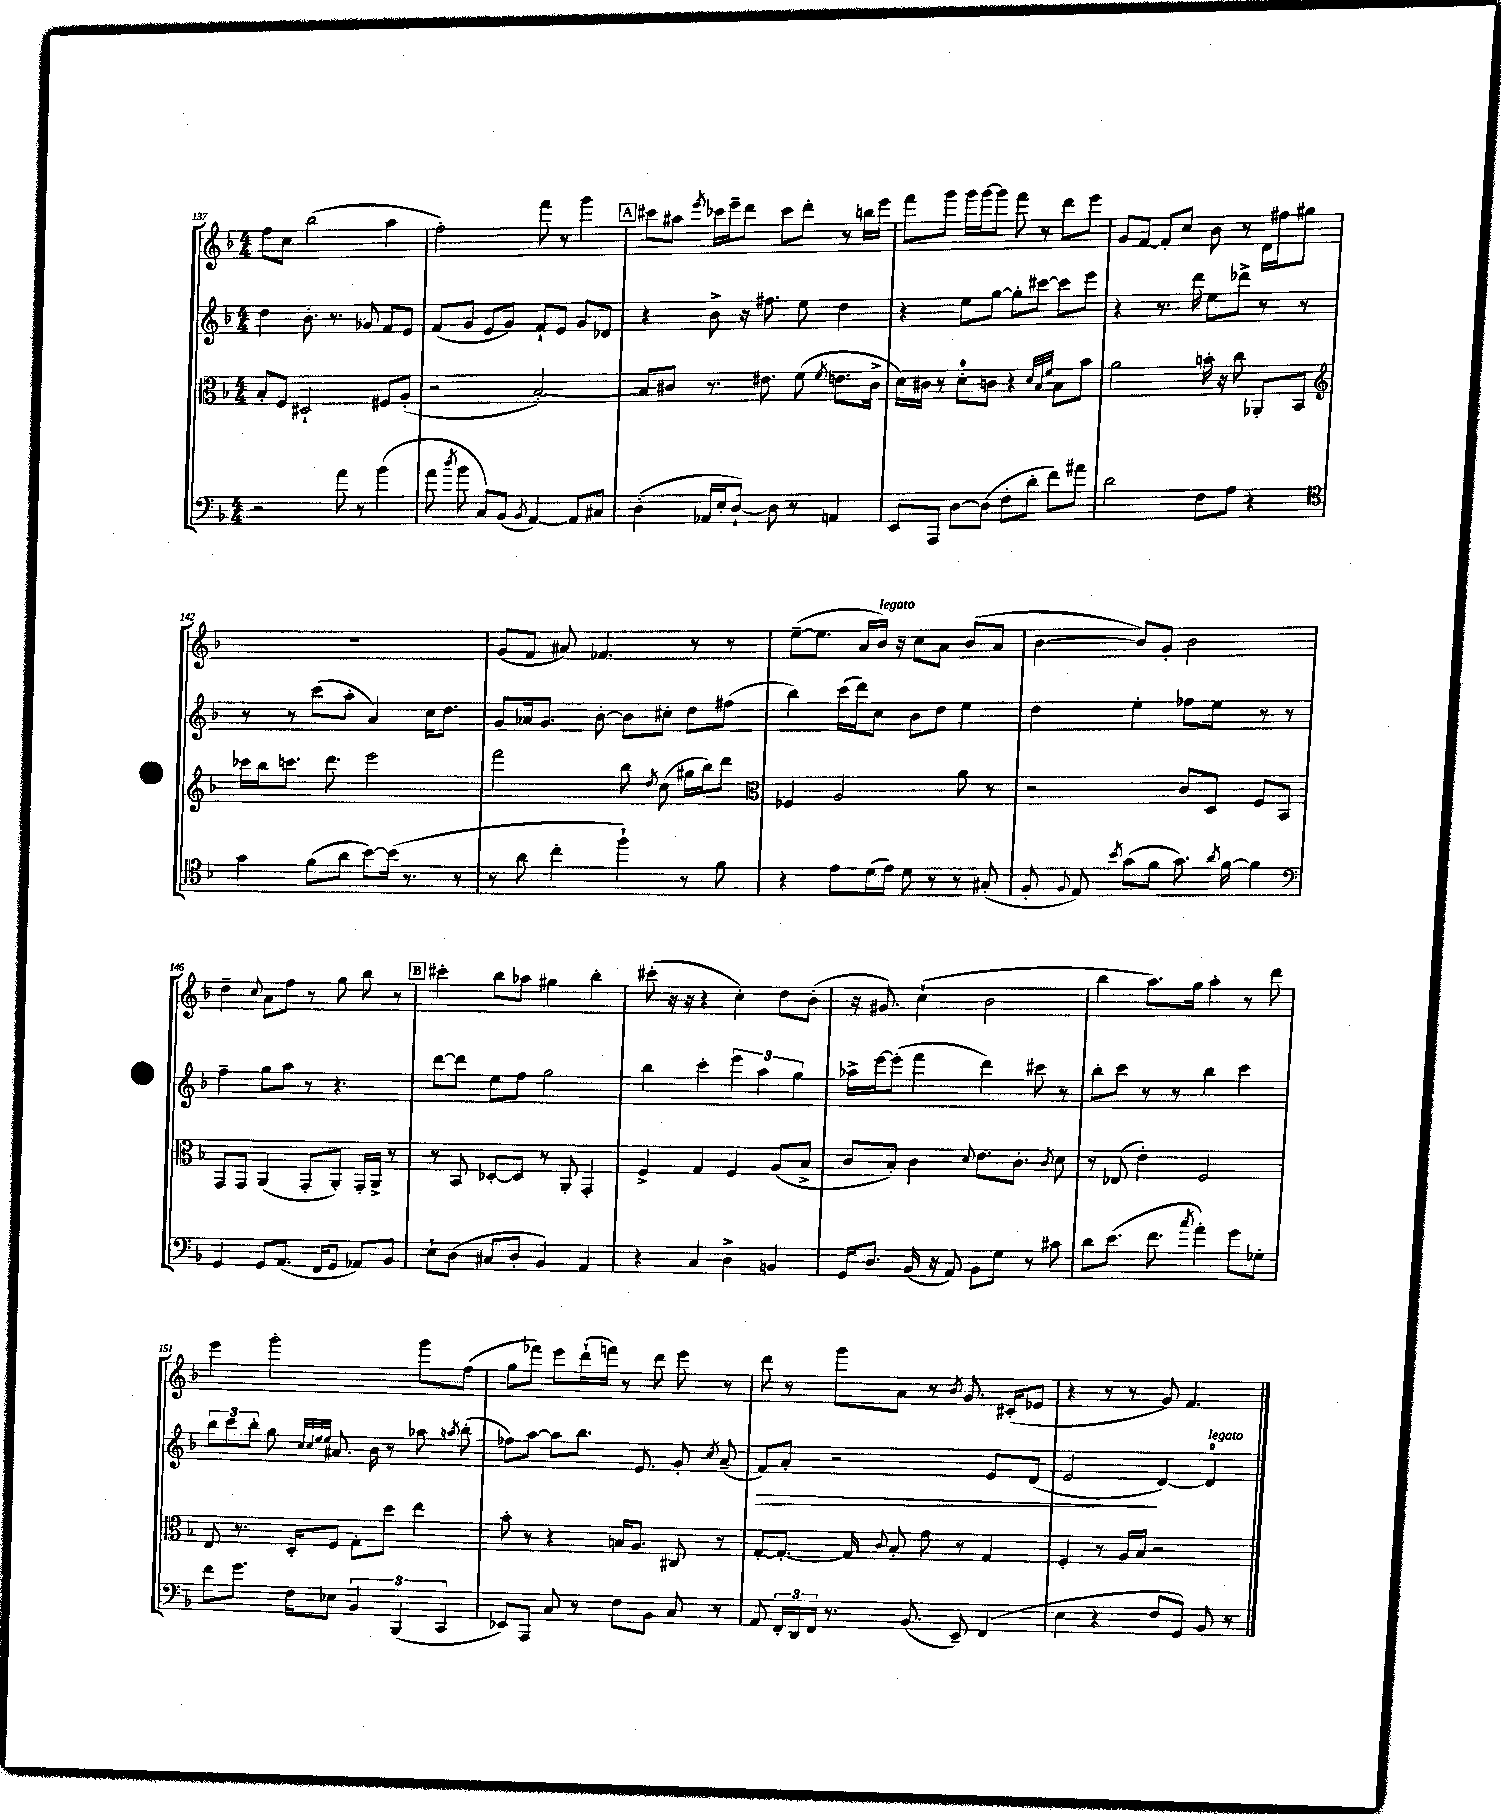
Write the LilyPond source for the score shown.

<<
\new StaffGroup <<
\new Staff = "s0" {
    \clef treble \key f \major \numericTimeSignature \time 4/4
    \autoBeamOff f''8[ c''8] bes''2( a''4 |
    f''2-.) f'''8 r8 g'''4 |
    \mark \markup { \box "A" } cis'''8[ ais''8] \acciaccatura { e'''8 } ces'''16[ e'''16-- d'''8] ces'''8[ d'''8]-. r8 b''16[ e'''16] |
    f'''8[ g'''8] g'''16[ g'''16~ g'''8] f'''8 r8 d'''8[ e'''8] |
    g'8[ f'8]~ f'8[-. c''8] bes'8 r8 d'16[ fis''16 gis''8] |
    R1 |
    g'8[( f'8] ais'8) fes'4. r8 r8 |
    e''8[~--( e''8.] a'16[ bes'16]^\markup { \italic "legato" }) r16 c''8[ a'8] bes'8[( a'8] |
    bes'4~ bes'8[) g'8]-. bes'2 |
    d''4-- \appoggiatura { c''8 } a'8[ f''8] r8 g''8 bes''8 r8 |
    \mark \markup { \box "B" } cis'''4-. bes''8[ aes''8] gis''4 bes''4-. |
    cis'''8-.( r16 r16 r4 c''4-.) d''8[ bes'8]-.( |
    r16 gis'8.) c''4-!( bes'2 |
    bes''4 a''8.[) g''16] a''4-. r8 d'''8 |
    e'''4 g'''2-. g'''8[ f''8]( |
    g''8[ fes'''8]) e'''8[ d'''16-!( f'''16]) r8 d'''8 e'''8 r8 |
    d'''8 r8 g'''8[ a'8] r8 \acciaccatura { bes'8 } g'8. cis'16[-.( ees'8] |
    r4 r8 r8 g'8) f'4. \bar "|." |
}
\new Staff = "s1" {
    \clef treble \key f \major \numericTimeSignature \time 4/4
    \autoBeamOff d''4 bes'8.-. r8. ges'8 f'8[ e'8] |
    f'8[( g'8] e'8[ g'8]) f'8[-! e'8] g'8[ des'8] |
    \mark \markup { \box "A" } r4 bes'8-> r16 fis''8. e''8 d''4 |
    r4 e''8[ g''8]~ g''8[-. cis'''8]~ cis'''8[ e'''8] |
    r4 r8. d'''16 e''8[ des'''8]-> r8 r8 |
    r8 r8 c'''8[( a''8]-. a'4) c''16[ d''8.] |
    g'8[ aes'16 g'8.] bes'8~-. bes'8[ cis''8]-. d''8[ fis''8]( |
    bes''4) c'''16[( d'''16) c''8] bes'8[ d''8] e''4 |
    d''4 e''4-. fes''8[ e''8] r8 r8 |
    f''4-- g''8[ a''8] r8 r4. |
    \mark \markup { \box "B" } d'''8[~ d'''8] e''8[ f''8] g''2 |
    bes''4 c'''4-. \tuplet 3/2 { e'''4 a''4 g''4 } |
    aes''16[-> e'''16~ e'''8]-.( f'''4 d'''4) cis'''8 r8 |
    bes''8[-. c'''8] r8 r8 bes''4 c'''4 |
    \tuplet 3/2 { bes''8[ c'''8 bes''8]-. } g''8 \grace { c''32[ c''32 e''32 e''32] } ais'8. bes'16 r8 aes''8 \acciaccatura { a''8 } bes''8-.( |
    fes''8[) a''8]~ a''8[ bes''8.] e'8. g'8-. \acciaccatura { c''8 } a'8--( |
    f'8[\>) a'8]-. r2 e'8[ d'8]( |
    e'2\! d'4~) d'4-0^\markup { \italic "legato" } \bar "|." |
}
\new Staff = "s2" {
    \clef alto \key f \major \numericTimeSignature \time 4/4
    \autoBeamOff bes8[-. f8] dis2-! fis8[ a8]-.( |
    r2 bes2~-.) |
    \mark \markup { \box "A" } bes8[ cis'8] r8. eis'8. f'8( \acciaccatura { f'8 } e'8.[ cis'16]-> |
    d'16[) cis'16] r8 d'8[-0-. c'8] r4 \grace { d'32[ bes32 f'32] } bes8[ bes'8] |
    a'2 b'16-. r16 c''8 aes,8[-. bes,8] |
    \clef treble ces'''16[ bes''16 c'''8.] d'''8. e'''2 |
    f'''2 bes''8 \acciaccatura { d''8 } c''8( gis''16[ bes''16) d'''8] |
    \clef alto fes4 a2 a'8 r8 |
    r2 c'8[ d8] f8[ bes,8] |
    g,8[ g,8] a,4( g,8[-. a,8]-.) g,16[-. a,16]-> r8 |
    \mark \markup { \box "B" } r8 bes,8 des8[~-. des8] r8 a,8-. g,4-. |
    f4-> g4 f4 a8[( bes8]-> |
    c'8[ bes8]-.) c'4 \appoggiatura { d'8 } e'8.[ c'8.]-. \acciaccatura { c'8 } d'8 |
    r8 ees8( e'4-.) f2 |
    e8 r8. d16[-. f8] g8[-. d''8] e''4 |
    bes'8-. r8 r4 b16[ a8.] cis8 r8 |
    g8[~-. g8.]~-. g16 \appoggiatura { c'8 } bes8-. g'8 r8 g4 |
    f4-. r8 a16[ bes16] r2 \bar "|." |
}
\new Staff = "s3" {
    \clef bass \key f \major \numericTimeSignature \time 4/4
    \autoBeamOff r2 a'8 r8 bes'4( |
    a'8 \acciaccatura { d''8 } bes'8 c8[) bes,8]( \acciaccatura { bes,8 } a,4~) a,8[ cis8] |
    \mark \markup { \box "A" } d4-.( aes,16[ e16-. d8]~-!) d8 r8 a,4 |
    e,8[ a,,8] d8[~ d8]( f8[-. d'8]-. f'8[) ais'8] |
    d'2 f8[ a8] r4 |
    \clef tenor g'4 f'8[( a'8] bes'8[~) bes'16]( r8. r8 |
    r8 a'8 c''4-. f''4-!) r8 f'8 |
    r4 e'8[ d'16( e'16]) d'8 r8 r8 gis8-.( |
    f8-. \appoggiatura { f8 } e8) \acciaccatura { bes'8 } g'8[( f'8] g'8.) \acciaccatura { a'8 } f'16~ f'4 |
    \clef bass g,4 g,8[ a,8.]( f,16[ g,8] aes,8[) bes,8] |
    \mark \markup { \box "B" } e8[-! d8]( cis8[ d8]-. bes,4) a,4 |
    r4 c4 d4-> b,4 |
    g,16[ d8.] bes,16( r16 a,8) bes,8[ g8] r8 cis'8 |
    d'8[ e'8.]( f'8. \acciaccatura { c''8 } a'4-.) g'8[ ges8]-. |
    f'8[ g'8.] f16[ ees8] \tuplet 3/2 { bes,4 bes,,4( c,4 } |
    ees,8[) a,,8] c8 r8 f8[ bes,8] c8 r8 |
    a,8 \tuplet 3/2 { f,16[-. d,16 f,16] } r8. bes,8.( e,8--) f,4( |
    e4 r4 f8[ g,8]) bes,8 r8 \bar "|." |
}
>>
>>
\layout { \context { \Score currentBarNumber = #137 } }
